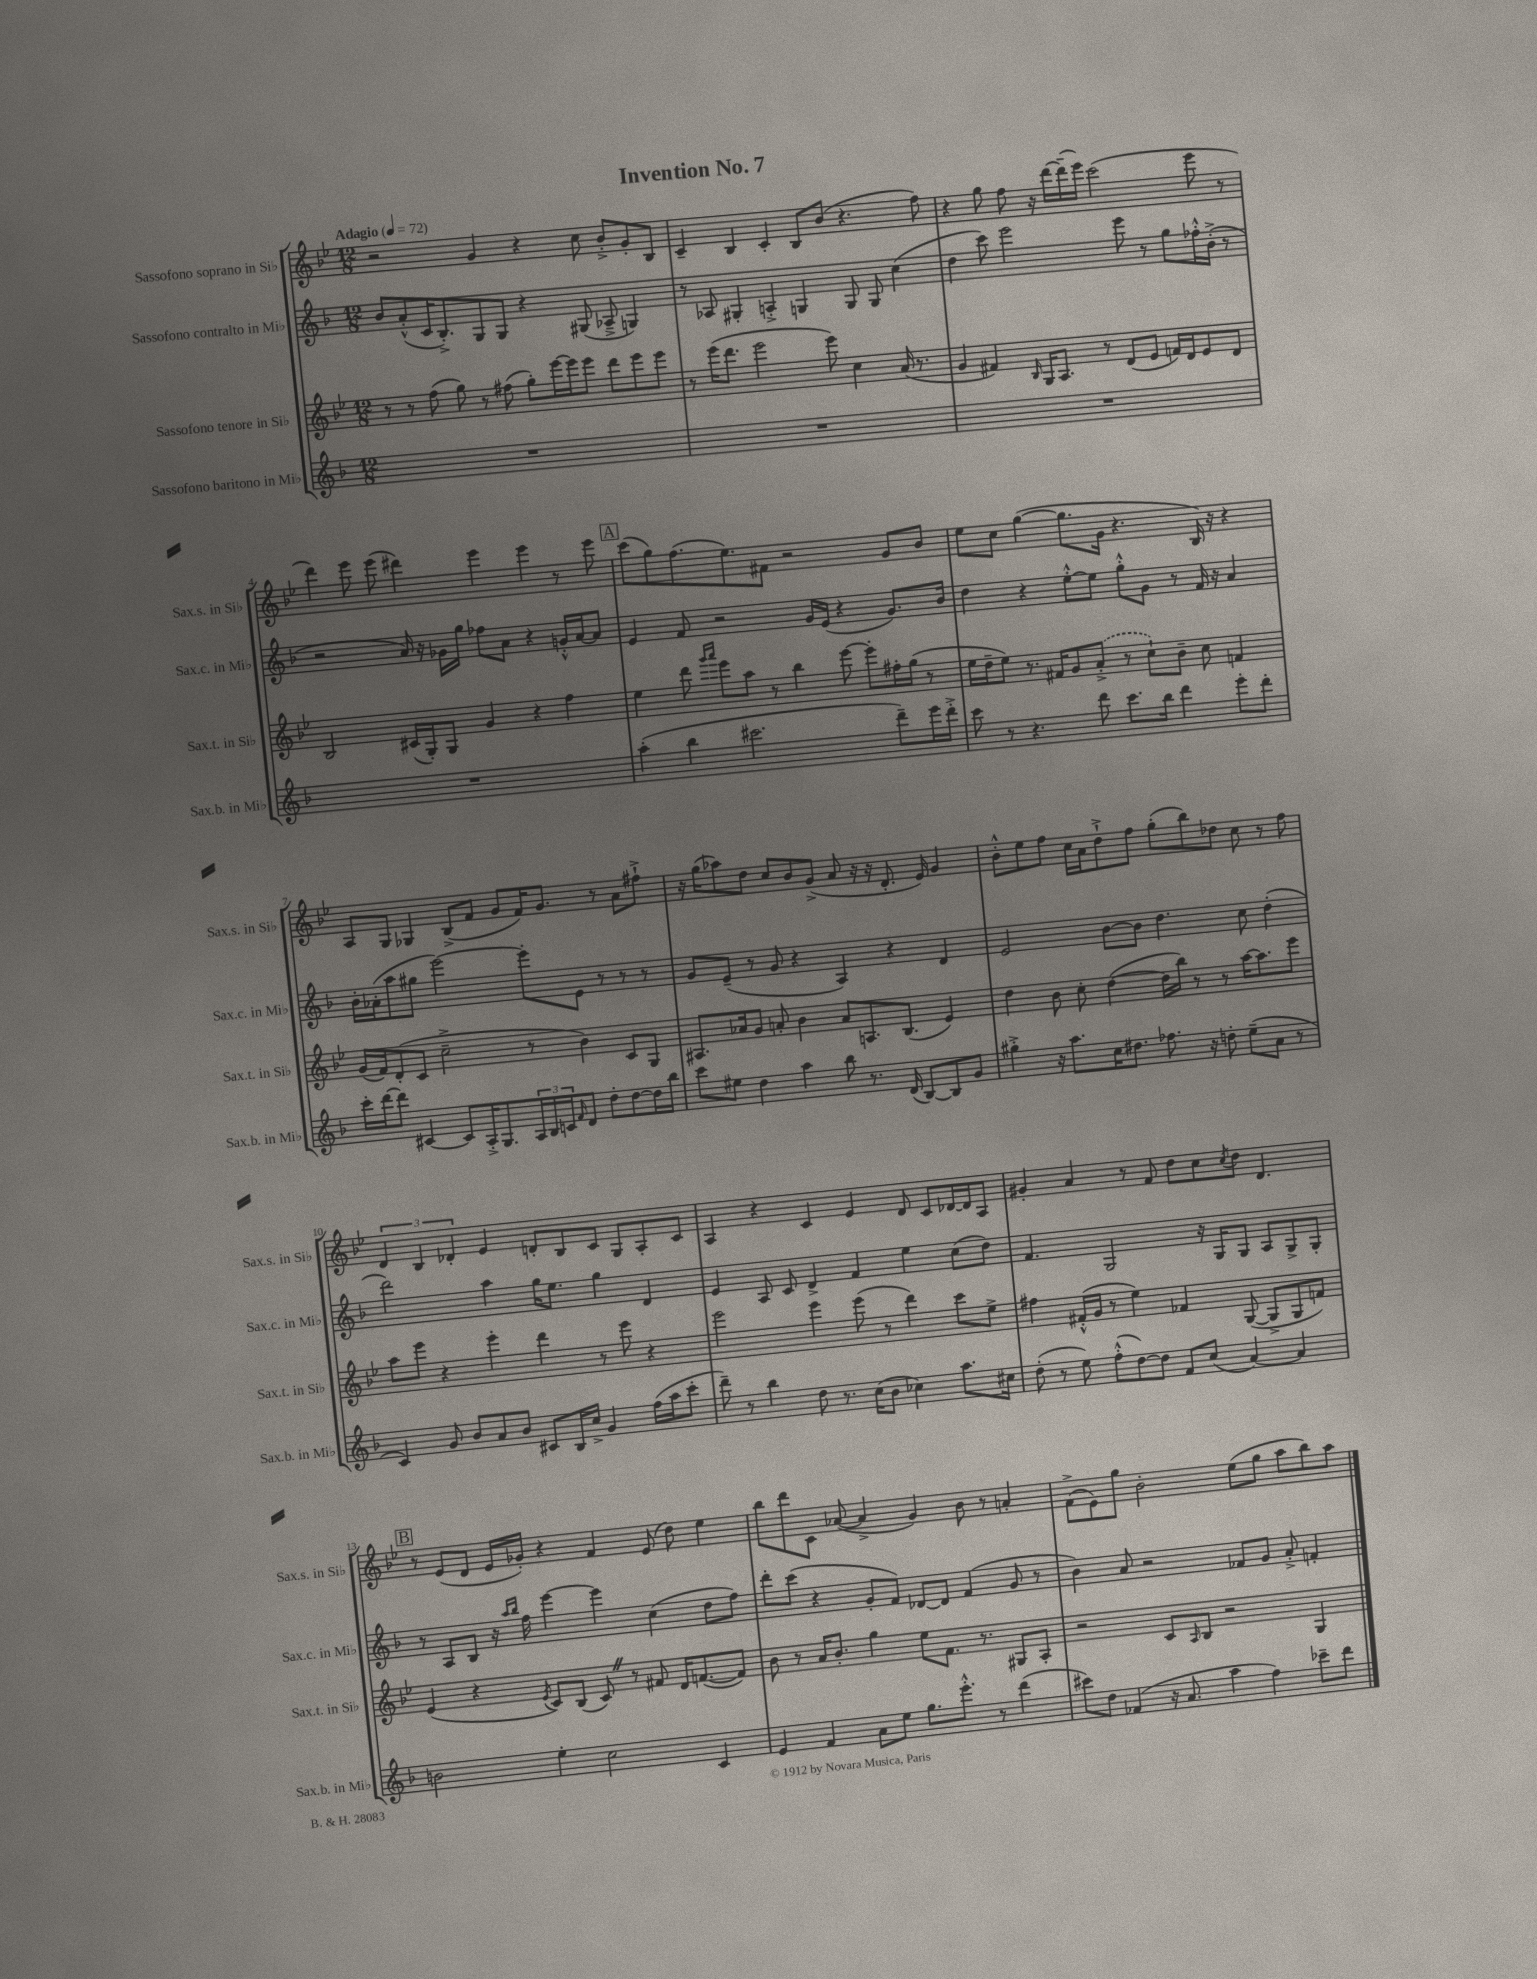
\header { title = "Invention No. 7" }
<<
\new StaffGroup <<
\new Staff = "s0" \with { instrumentName = "Sassofono soprano in Sib" shortInstrumentName = "Sax.s. in Sib" } {
    \clef treble \key bes \major \numericTimeSignature \time 12/8 \tempo "Adagio" 4 = 72
    r2 g'4 r4 c''8 bes'8-.-> g'8-. bes8 |
    c'4-- bes4 c'4-. bes8 bes'8( r4. f''8) |
    r4 g''8 f''8 r16 d'''16~ d'''16--( ees'''16) c'''2( ees'''8 r8 |
    d'''4) ees'''8 ees'''8( dis'''4) ees'''4 ees'''4 r8 ees'''8 |
    \mark \markup { \box "A" } c'''8( g''8) f''8.( ees''8.) fis'8 r2 g'8 bes'8 |
    ees''8 c''8 g''4~( g''8. g'16 r4. bes16) r16 r4 |
    a8 g8 ges4 bes8->( f'8 g'8 f'16) g'8. r8 a'8 fis''8-!-> |
    r16 g''16( aes''8) d''8 c''8 bes'8 g'8->( a'8 r16 r16 d'8.-. ees'16) g'4 |
    bes'8-.-^ ees''8 f''8 c''16 a'16 d''8-!-> f''8 g''8-.( bes''8) des''8 c''8 r8 f''8 |
    \tuplet 3/2 { d'4 bes4 des'4-. } ees'4 d'8-. bes8 c'8 g8 a8-. c'8 |
    a4 r4 c'4 ees'4 d'8 c'8 des'16~ des'16 a8 |
    gis'4-. a'4 r8 f'8 d''8 c''8 \acciaccatura { c''8 } d''8 d'4. |
    \mark \markup { \box "B" } r8 ees'8( d'8 ees'16 ges'16-.) r4 f'4 ees'8( d''8) ees''4 |
    bes''8 d'''8 c'8 aes'8~( aes'4-> g'4) bes'8 r8 a'4-. |
    f'8->( ees'8) g''8 bes'2-. ees''8( g''8 a''8 bes''8) a''8 \bar "|." |
}
\new Staff = "s1" \with { instrumentName = "Sassofono contralto in Mib" shortInstrumentName = "Sax.c. in Mib" } {
    \clef treble \key f \major \numericTimeSignature \time 12/8
    bes'8 a'8-.-^( c'16 bes8.-.->) g8 g8 r4 gis8( aes8---> g4) |
    r8 aes8 gis4-. a4-.-> g4 g8 g8 c''4( |
    d''4 c'''8) e'''2 e'''8 r8 g''8 fes''16-.-^ bes'16-.->( r8 |
    r2 a'16) r16 ges'16 g''16 fes''8 a'8 r4 g'16-.-^ a'16~ a'8 |
    \mark \markup { \box "A" } e'4 f'8 r2 g'16 e'16( r4 g'8.) bes'16 |
    d''4 r4 e''8~-.-^ e''8 g''8-.-^ g'8 r8 f'16 r16 a'4 |
    bes'16-. aes'16-.( a''8 gis''8 e'''2~) e'''8-. e'8 r8 r8 r8 |
    g'8 e'8--( r8 g'8 r4 a4) r4 d'4 |
    e'2 bes'8~ bes'8 d''4. c''8 d''4-.( |
    d'''2) a''4 g''16 e''8. g''4 d'4 |
    e'4 a8 c'8 d'4-> f'4 e''4 c''8( d''8) |
    f'4. g2 r16 g16 g8 a8 g8-> g8-. |
    \mark \markup { \box "B" } r8 a8 bes8 r16 \grace { a''16 bes''16 } f''16 e'''4~ e'''4 c''4( d''8 f''8) |
    d'''8-. c'''8( r4 g'8-. f'8) des'8~ des'8 f'4( g'8 r8 |
    bes'4) a'8 r2 fes'8 g'8 a'8-.-> f'4-. \bar "|." |
}
\new Staff = "s2" \with { instrumentName = "Sassofono tenore in Sib" shortInstrumentName = "Sax.t. in Sib" } {
    \clef treble \key bes \major \numericTimeSignature \time 12/8
    r8 r8 f''8( g''8) r8 fis''8( g''8-.) ees'''16~ ees'''16 ees'''8 d'''8 ees'''8 ees'''8 |
    r8 ees'''16( d'''8. ees'''2 ees'''8) c''4 a'16( r8. |
    g'4 fis'4) \grace { bes16 } g16 a8. r8 d'8( ees'8 f'16) d'16 ees'8 d'8 |
    bes2 cis'16( g16-.) g8 g'4 r4 f''4 |
    \mark \markup { \box "A" } ees''4 d'''8 \grace { g'''16 a'''16 } ees'''8 a''8 r8 bes''4 ees'''8~ ees'''8-. fis''16-. g''16( r8 |
    ees''16 d''16-- ees''8) r8. fis'16 g'8 \once \slurDashed a'8-.->( r8 c''8-!) bes'8-- c''8 f'4 |
    g'16( f'16) d'8-.( c'8 c''2---> r8 bes'4) c'8 g8 |
    ais8. aes'16 g'8 a'8-. bes'4 a'8 a8. bes8.( ees'4) |
    d''4 bes'8 c''8-. d''4~( d''16 bes''16) r8 r8 a''16~ a''8. ees'''8 |
    a''8 ees'''8 r4 ees'''4-. d'''4 r8 ees'''8 r4 |
    ees'''2 ees'''4 ees'''8( r8 d'''4) c'''8 ees''8-> |
    fis''4 fis'16-.-^( g'16 r8 ees''4) fes'4 g8~( g8-> g8 f'8) |
    \mark \markup { \box "B" } ees'4( r4 \acciaccatura { ees'8 } c'8) bes8( c'8) \once \override BreathingSign.text = \markup { \musicglyph "scripts.caesura.straight" } \breathe r8 fis'8 d'16 f'8.~( f'8) |
    bes'8 r8 a'16 bes'8.-. g''4 ees''8 f'8. r8. gis8 a8-. |
    r2 c'8 \grace { a16 } bes8 r2 g4 \bar "|." |
}
\new Staff = "s3" \with { instrumentName = "Sassofono baritono in Mib" shortInstrumentName = "Sax.b. in Mib" } {
    \clef treble \key f \major \numericTimeSignature \time 12/8
    R1. |
    R1. |
    R1. |
    R1. |
    \mark \markup { \box "A" } a''4-.( bes''4 cis'''2. d'''8--) e'''16 d'''16-.-> |
    c'''8 r8 r4. d'''8 c'''8. bes''16 d'''4 e'''8-. d'''8-. |
    c'''16-. d'''16~ d'''8 cis'4~ cis'8 a16-.-> g8. \tuplet 3/2 { a16 bes16 c'16 } \grace { f'16 } d'8 d''8-. d''8~ d''16 bes''16 |
    c'''8 eis''8 d''4 a''4 bes''8 r8. d'16( bes8~) bes8 g'8 |
    gis''4-.-> r16 a''8. c''16 dis''8. fes''8. r16 d''8-. e''8--( a'8 r8 |
    c'4) g'8 bes'8 a'8 bes'8 cis'8 bes16 c''16-> g'4 f''16( a''16 c'''8-. |
    d'''8--) r8 bes''4 d''8 r8. c''16( bes'8 ces''4) a''8. cis''16 |
    d''8-.( r8 e''8) f''8-.-^( d''8~) d''8 f'8 c''8( a'4~) a'4 |
    \mark \markup { \box "B" } b'2 e''4-. c''2 c'4 |
    e'4 f'4 a'8 e''8 g''8. e'''8.-.-^ r8 d'''4( |
    cis'''8) d''8 fes'4( r16 a'8. a''4 f''4) ces'''8-- d'''8 \bar "|." |
}
>>
>>
